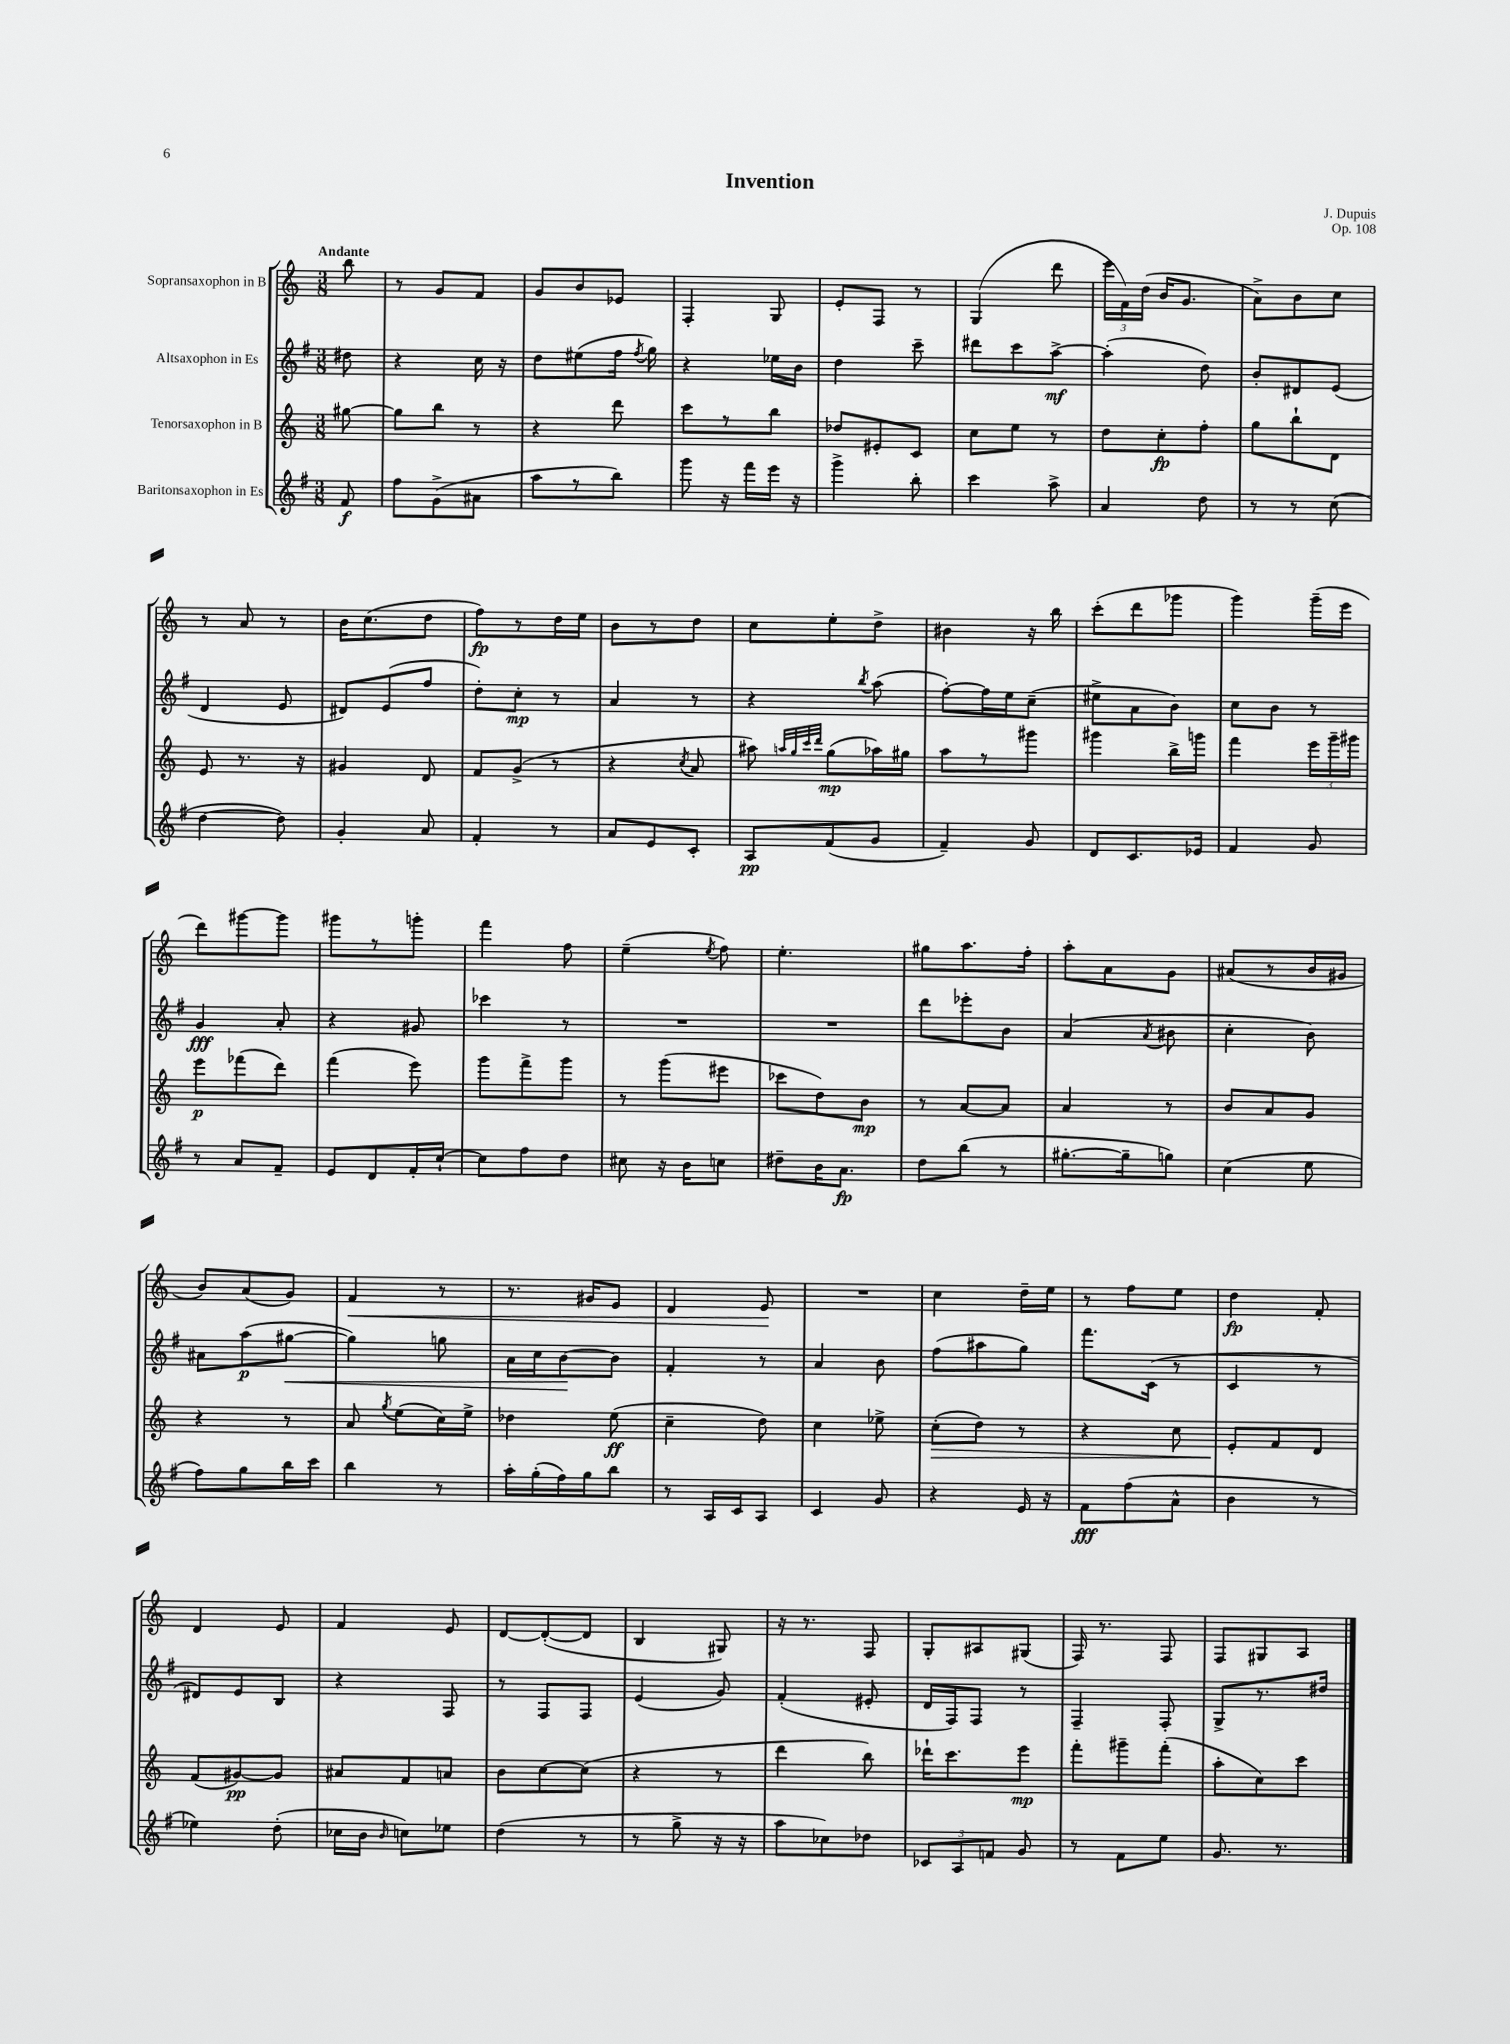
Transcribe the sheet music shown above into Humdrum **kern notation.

**kern	**kern	**kern	**kern
*staff4	*staff3	*staff2	*staff1
*clefG2	*clefG2	*clefG2	*clefG2
*k[f#]	*k[]	*k[f#]	*k[]
*M3/8	*M3/8	*M3/8	*M3/8
8f#/	[8gg#\	8dd#\	8bb\
=	=	=	=
8ff#\L	8gg#\]L	4r	8r
(8g^\	8bb\J	.	8g/L
8a#\J	8r	16cc\	8f/J
.	.	16r	.
=	=	=	=
8aa\L	4r	8dd\L	8g/L
8r	.	(8ee#\	8b/
8bb\J)	8ddd\	16ff#\Jk	8e-/J
.	.	8qff#/	.
.	.	16gg\)	.
=	=	=	=
8ggg\	8ccc\L	4r	4F'/
16r	8r	.	.
16fff#\LL	.	.	.
16eee\JJ	8bb\J	16ee-\LL	8G/
16r	.	16b\JJ	.
=	=	=	=
4ggg^\	8dd-/L	4dd\	8e'/L
.	8e#'/	.	8F/J
8bb'\	8c/J	8ccc~\	8r
=	=	=	=
4ccc\	8cc\L	8ddd#\L	(4G/
.	8ee\J	8ccc\	.
8aa^\	8r	[8aa^\J	8ddd\
=	=	=	=
4a/	8dd\L	(4aa'\]	24eee\LL
.	.	.	24f\)
.	.	.	(24dd\JJ
.	8cc'\	.	16b/LK
.	.	.	8.g/J
8dd\	8ff'\J	8dd\)	.
=	=	=	=
8r	8gg\L	8b'/L	8a^\L)
8r	8bb`\	8d#/	8b\
(8cc\	8d\J	(8e/J	8cc\J
=	=	=	=
[4dd\	8e/	4d/	8r
.	8.r	.	8a/
8dd\])	.	8e/	8r
.	16r	.	.
=	=	=	=
4g'/	4g#/	8d#/L)	16b\LK
.	.	.	(8.cc\
.	.	(8e/	.
8a/	8d/	8ff#/J	8dd\J
=	=	=	=
4f#'/	8f/L	8dd'\L)	8ff\L)
.	(8g^/J	8cc'\J	8r
8r	8r	8r	16dd\L
.	.	.	16ee\JJ
=	=	=	=
8a/L	4r	4a/	8b\L
8e/	.	.	8r
.	8qcc/	.	.
8c'/J	8a/	8r	8dd\J
=	=	=	=
8A/L	8aa#\)	4r	8cc\L
.	32qqaa/LLL	.	.
.	32qqgg/	.	.
.	32qqccc/	.	.
.	32qqddd/JJJ	.	.
(8f#/	(8gg\L	.	8ee'\
.	.	8qbb/	.
8g/J	16aa-\L)	(8aa\	8dd^\J
.	16gg#\JJ	.	.
=	=	=	=
4f#~/)	8aa\L	[8ff#'\L)	4b#\
.	8r	16ff#\]L	.
.	.	16ee\J	.
8g/	8ggg#\J	(8cc~\J	16r
.	.	.	16bb\
=	=	=	=
8d/L	4ggg#\	8ee#^\L	(8ccc'\L
8.c/	.	8a\	8ddd\
.	16bb^\LL	8b\J)	8ggg-\J
16e-/Jk	16ggg\JJ	.	.
=	=	=	=
4f#/	4fff\	8cc\L	4ggg\)
.	.	8b\J	.
8g/	24eee\LL	8r	(16ggg~\LL
.	24ggg~\	.	.
.	.	.	16eee\JJ
.	24ggg#\JJ	.	.
=	=	=	=
8r	8eee\L	4g/	8ddd\L)
8a/L	(8fff-\	.	[8ggg#\
8f#~/J	8ddd\J)	8a'/	8ggg#\]J
=	=	=	=
8e/L	(4fff\	4r	8ggg#\L
8d/	.	.	8r
16f#'/L	8eee\)	8g#/	8ggg'\J
[16cc`/JJ	.	.	.
=	=	=	=
8cc\]L	8ggg\L	4ccc-\	4fff\
8ff#\	8fff^\	.	.
8dd\J	8ggg\J	8r	8ff\
=	=	=	=
8cc#\	8r	4.r	(4ee~\
16r	(8ggg\L	.	.
16b\LK	.	.	.
.	.	.	8qee/
8cc\J	8eee#\J	.	8ff\)
=	=	=	=
8dd#~\L	8ccc-\L	4.r	4.ee'\
16b\K	8dd\)	.	.
8.a\J	.	.	.
.	8b\J	.	.
=	=	=	=
8dd\L	8r	8ddd\L	8gg#\L
(8bb\J	[8a/L	8eee-'\	8.aa\
8r	8a/]J	8b\J	.
.	.	.	16ff'\Jk
=	=	=	=
[8.gg#'\L	4a/	(4a/	8aa'\L
.	.	.	8a\
16gg#~\]k	.	.	.
.	.	8qa/	.
8gg\J)	8r	8b#\	8g\J
=	=	=	=
(4cc\	8b/L	4cc'\	(8a#/L
.	8a/	.	8r
8ee\	8g/J	8b\)	16b/L
.	.	.	16g#/JJ
=	=	=	=
8ff#\L)	4r	8a#\L	8b/L)
8gg\	.	(8aa\	(8a/
16bb\L	8r	[8gg#\J	8g/J)
16ccc\JJ	.	.	.
=	=	=	=
4bb\	8a/	4gg#\])	4f/
.	8qgg/	.	.
.	(8ee\L	.	.
8r	16cc\L)	8gg\	8r
.	16ee^\JJ	.	.
=	=	=	=
16aa'\LL	4dd-\	16a\LL	8.r
(16gg'\	.	16cc\J	.
16ff#\)	.	[8b\	.
16gg\J	.	.	16g#/LK
8bb\J	(8ee\	8b\]J	8e/J
=	=	=	=
8r	4cc~\	4f#'/	4d/
16A/LL	.	.	.
16c/J	.	.	.
8A/J	8dd\)	8r	8e/
=	=	=	=
4c/	4cc\	4a/	4.r
8g/	8ee-^\	8b\	.
=	=	=	=
4r	(8cc'\L	(8ff#\L	4cc\
.	8dd\J)	8aa#\	.
16e/	8r	8gg\J)	16dd~\LL
16r	.	.	16ee\JJ
=	=	=	=
8f#\L	4r	8.fff#\L	8r
(8ff#\	.	.	8ff\L
.	.	(16c\Jk	.
8a^^\J	8cc\	8r	8ee\J
=	=	=	=
4b\	8e'/L	4c/	4dd\
.	8f/	.	.
8r	8d/J	8r	8f'/
=	=	=	=
4ee-\)	(8f/L	8d#/L)	4d/
.	[8g#/)	8e/	.
(8dd'\	8g#/]J	8B/J	8e/
=	=	=	=
16cc-\LL	8a#/L	4r	4f/
16b\JJ	.	.	.
16qqb/	.	.	.
8cc\L)	8f/	.	.
8ee-\J	8a/J	8F#/	8e/
=	=	=	=
(4dd\	8b\L	8r	[8d/L
.	[8cc\	8F#/L	(8d'/_
8r	(8cc\]J	8F#/J	8d/]J
=	=	=	=
8r	4r	(4e/	4B/
8gg^\	.	.	.
16r	8r	8g/)	8G#/)
16r	.	.	.
=	=	=	=
8aa\L	4ddd\	(4f#'/	16r
.	.	.	8.r
8cc-\)	.	.	.
8dd-\J	8bb\)	8e#'/	8F/
=	=	=	=
12c-/L	16ddd-`\LK	16d/LL	8G'/L
.	8.ccc\	16F#/J)	.
12A/	.	.	.
.	.	8F#/J	8A#/
12f/J	.	.	.
8g/	8eee\J	8r	(8G#/J
=	=	=	=
8r	8fff'\L	4F#~/	16F/)
.	.	.	8.r
8f#\L	8ggg#~\	.	.
8ee\J	(8fff'\J	8F#'/	8F/
=	=	=	=
8.g/	8aa'\L	8G^/L	8F/L
.	8cc\)	8.r	8G#/
8.r	.	.	.
.	8ccc\J	.	8A/J
.	.	16dd#/Jk	.
==	==	==	==
*-	*-	*-	*-
